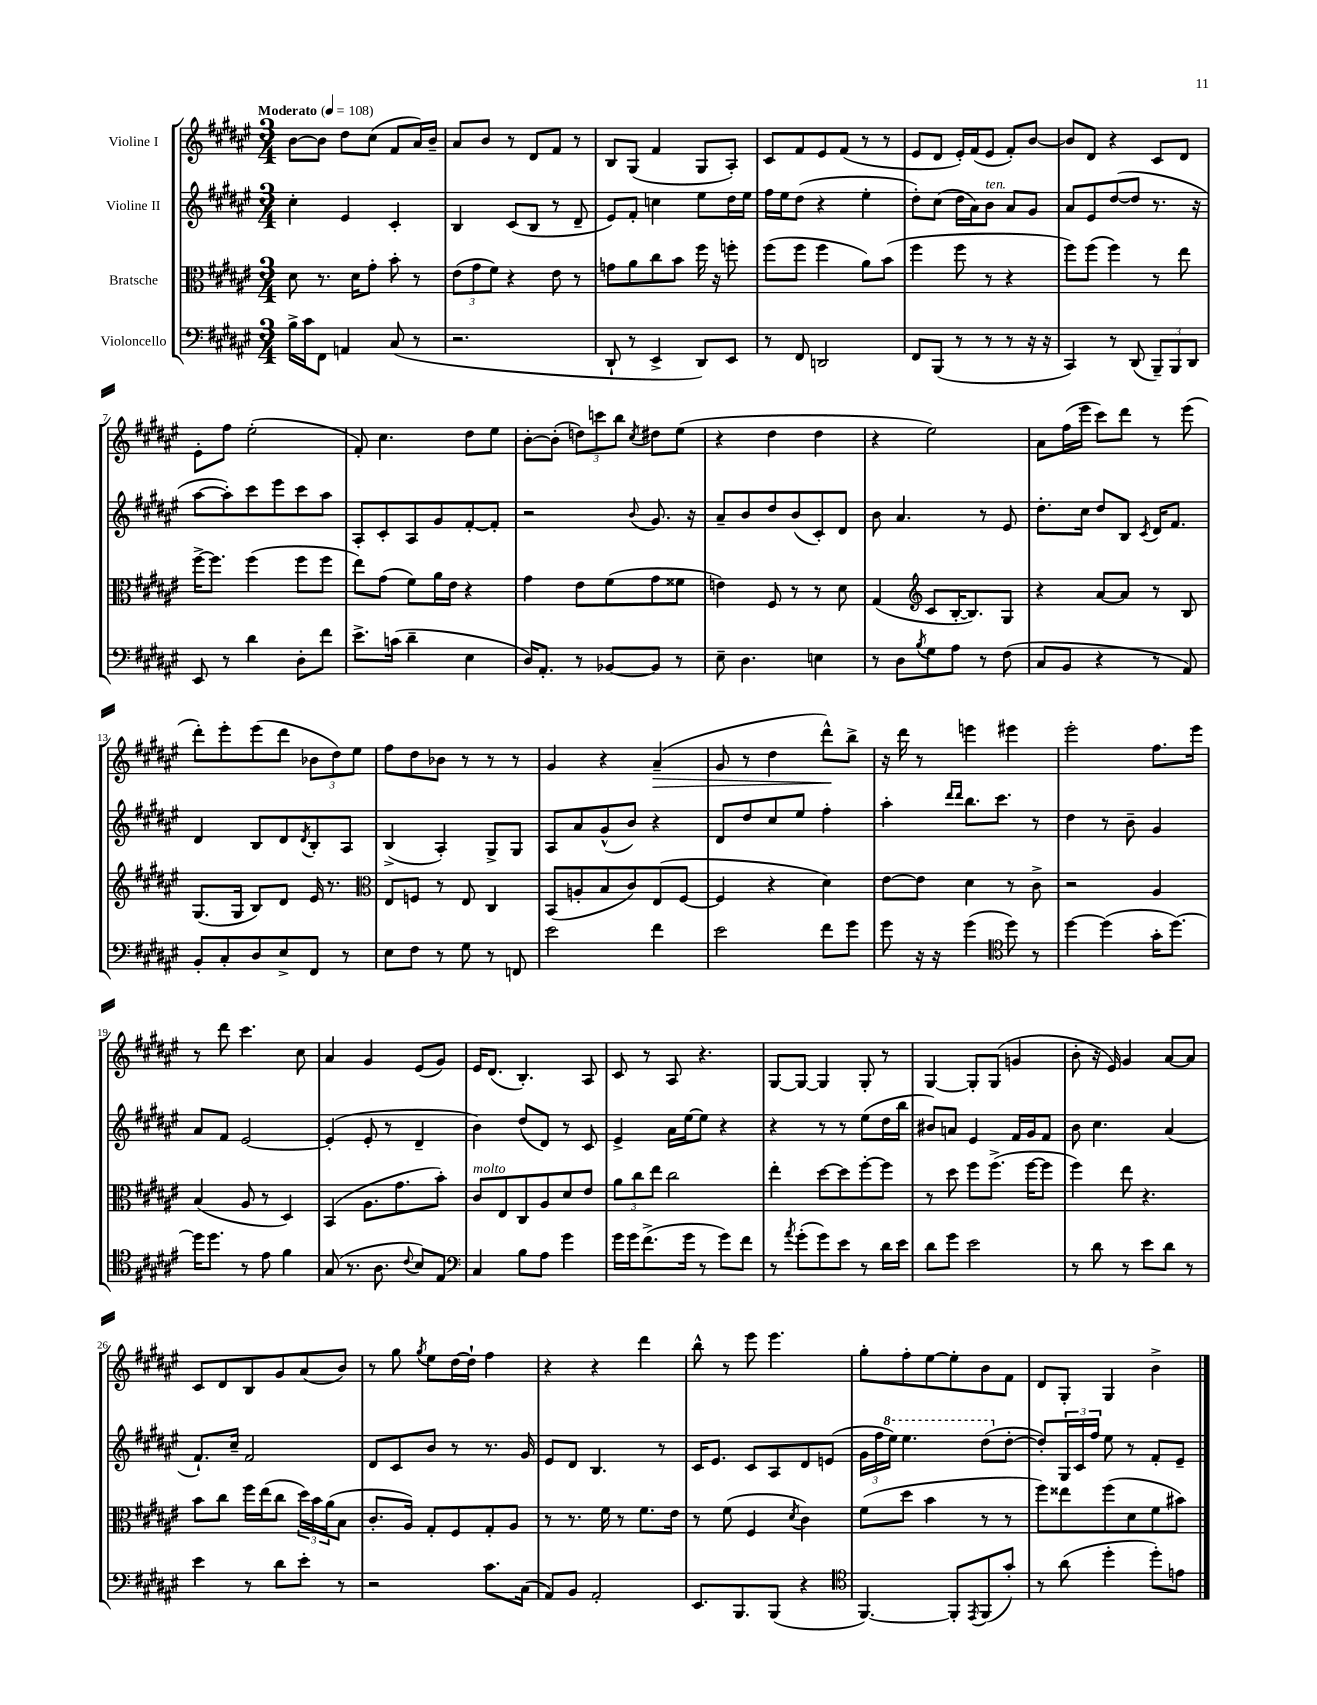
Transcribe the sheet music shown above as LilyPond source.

<<
\new StaffGroup <<
\new Staff = "s0" \with { instrumentName = "Violine I" } {
    \clef treble \key fis \major \numericTimeSignature \time 3/4 \tempo "Moderato" 4 = 108
    b'8~ b'8 dis''8 cis''8( fis'8 ais'16) b'16-- |
    ais'8 b'8 r8 dis'8 fis'8 r8 |
    b8 gis8( fis'4 gis8 ais8-.) |
    cis'8 fis'8 eis'8 fis'8( r8 r8 |
    eis'8 dis'8 eis'16-.) fis'16( eis'8 fis'8-.) b'8~ |
    b'8 dis'8 r4 cis'8 dis'8 |
    eis'8-. fis''8 eis''2-.( |
    fis'8-.) cis''4. dis''8 eis''8 |
    b'8~-. b'8-.( \tuplet 3/2 { d''8) c'''8 b''8 } \acciaccatura { cis''8 } dis''8 eis''8( |
    r4 dis''4 dis''4 |
    r4 eis''2) |
    ais'8 fis''16( eis'''16 cis'''8) dis'''8 r8 eis'''8( |
    dis'''8-.) eis'''8-. eis'''8( dis'''8 \tuplet 3/2 { bes'8 dis''8) eis''8 } |
    fis''8 dis''8 bes'8 r8 r8 r8 |
    gis'4 r4 ais'4--\>( |
    gis'8 r8 dis''4 dis'''8-^\!) b''8-> |
    r16 dis'''16 r8 e'''4 eis'''4 |
    eis'''2-. fis''8. eis'''16 |
    r8 dis'''8 cis'''4. cis''8 |
    ais'4 gis'4 eis'8( gis'8) |
    eis'16 dis'8.( b4.-.) ais8 |
    cis'8 r8 ais8 r4. |
    gis8~ gis8~ gis4 gis8-. r8 |
    gis4~ gis8-. gis8( g'4 |
    b'8-. r16 eis'16) gis'4 ais'8~ ais'8 |
    cis'8 dis'8 b8 gis'8 ais'8( b'8) |
    r8 gis''8 \acciaccatura { gis''8 } eis''8 dis''16~ dis''16-! fis''4 |
    r4 r4 dis'''4 |
    b''8-^ r8 eis'''8 eis'''4. |
    gis''8-. fis''8-. eis''8~ eis''8-. b'8 fis'8 |
    dis'8 gis8-. gis4 b'4-> \bar "|." |
}
\new Staff = "s1" \with { instrumentName = "Violine II" } {
    \clef treble \key fis \major \numericTimeSignature \time 3/4
    cis''4-. eis'4 cis'4-. |
    b4 cis'8( b8 r8 dis'8-- |
    eis'8) fis'8-. c''4 eis''8 dis''16 eis''16 |
    fis''16 eis''16 dis''8( r4 eis''4-. |
    dis''8-.) cis''8( dis''16 ais'16) b'8^\markup { \italic "ten." } ais'8 gis'8 |
    ais'8 eis'8 dis''8~( dis''8 r8. r16 |
    ais''8~ ais''8-.) cis'''8 eis'''8 cis'''8 ais''8 |
    ais8-. cis'8-. ais8 gis'8 fis'8~-. fis'8-. |
    r2 \appoggiatura { b'8 } gis'8. r16 |
    ais'8-- b'8 dis''8 b'8( cis'8-.) dis'8 |
    b'8 ais'4. r8 eis'8 |
    dis''8.-. cis''16 dis''8 b8 \acciaccatura { cis'8 } dis'16 fis'8. |
    dis'4 b8 dis'8 \acciaccatura { dis'8 } b8-. ais8 |
    b4->( ais4-.) gis8-> gis8 |
    ais8 ais'8 gis'8-^( b'8) r4 |
    dis'8 dis''8 cis''8 eis''8 fis''4-. |
    ais''4-. \grace { dis'''16 dis'''16 } b''8. cis'''8. r8 |
    dis''4 r8 b'8-- gis'4 |
    ais'8 fis'8 eis'2~ |
    eis'4-.( eis'8-. r8 dis'4-- |
    b'4) dis''8( dis'8) r8 cis'8 |
    eis'4-> ais'16 eis''16~ eis''8 r4 |
    r4 r8 r8 eis''8( dis''16 b''16 |
    bis'8) a'8 eis'4 fis'16 gis'16 fis'8 |
    b'8 cis''4. ais'4( |
    fis'8.-!) cis''16-- fis'2 |
    dis'8 cis'8 b'8 r8 r8. gis'16 |
    eis'8 dis'8 b4. r8 |
    cis'16 eis'8. cis'8 ais8 dis'8 e'8( |
    \tuplet 3/2 { gis'16 fis''16 \ottava #1 eis'''16) } eis'''4. dis'''8( \ottava #0 dis''8~-. |
    dis''8-.) \tuplet 3/2 { gis16 cis'16 fis''16 } eis''8 r8 fis'8-. eis'8-- \bar "|." |
}
\new Staff = "s2" \with { instrumentName = "Bratsche" } {
    \clef alto \key fis \major \numericTimeSignature \time 3/4
    dis'8 r8. dis'16 gis'8-. b'8-. r8 |
    \tuplet 3/2 { eis'8( gis'8 fis'8) } r4 eis'8 r8 |
    g'8 ais'8 cis''8 b'8 fis''16 r16 f''8-. |
    fis''8( fis''8 fis''4 ais'8) b'8( |
    fis''4 fis''8 r8 r4 |
    fis''8) fis''8( fis''4) r8 eis''8 |
    fis''16~-> fis''8. fis''4( fis''8 fis''8 |
    eis''8) gis'8( fis'8) ais'16 eis'16 r4 |
    gis'4 eis'8 fis'8( gis'8 fisis'8 |
    e'4) fis8 r8 r8 dis'8 |
    gis4( \clef treble cis'8 b16~-. b8.) gis8 |
    r4 ais'8~ ais'8 r8 b8 |
    gis8.( gis16 b8) dis'8 eis'16 r8. |
    \clef alto eis8 f8 r8 eis8 cis4 |
    b,8( a8-. b8 cis'8) eis8( fis8~ |
    fis4 r4 dis'4) |
    eis'8~ eis'8 dis'4 r8 cis'8-> |
    r2 ais4 |
    b4( ais8 r8 dis4) |
    b,4( ais8. gis'8. b'8-.) |
    cis'8^\markup { \italic "molto" } eis8 cis8 ais8 dis'8 eis'8 |
    \tuplet 3/2 { ais'8 cis''8 eis''8 } cis''2 |
    eis''4-. dis''8~ dis''8 fis''8~-. fis''8 |
    r8 dis''8 fis''8 fis''8.->( fis''16~ fis''8 |
    fis''4) eis''8 r4. |
    b'8 cis''8 fis''16 eis''16( cis''8 \tuplet 3/2 { dis''16) b'16 ais'16( } b8 |
    cis'8.-. ais16) gis8-. fis8 gis8-. ais8 |
    r8 r8. fis'16 r8 fis'8. eis'16 |
    r8 fis'8( fis4 \acciaccatura { dis'8 } cis'4) |
    fis'8( dis''8 b'4 r8 r8 |
    fis''8) eisis''8 fis''8( dis'8 fis'8 bis'8) \bar "|." |
}
\new Staff = "s3" \with { instrumentName = "Violoncello" } {
    \clef bass \key fis \major \numericTimeSignature \time 3/4
    b16-> cis'16 fis,8 a,4 cis8( r8 |
    r2. |
    dis,8-! r8 eis,4-> dis,8) eis,8 |
    r8 fis,8 d,2 |
    fis,8 b,,8( r8 r8 r8 r16 r16 |
    cis,4) r8 dis,8( \tuplet 3/2 { b,,8--) b,,8 dis,8 } |
    eis,8 r8 dis'4 dis8-. fis'8 |
    eis'8.-> c'16( dis'4-- eis4 |
    dis16) ais,8.-. r8 bes,8~ bes,8 r8 |
    eis8-- dis4. e4 |
    r8 dis8 \acciaccatura { b8 } gis8 ais8 r8 fis8( |
    cis8 b,8 r4 r8 ais,8) |
    b,8-. cis8-. dis8 eis8-> fis,8 r8 |
    eis8 fis8 r8 gis8 r8 f,8 |
    eis'2 fis'4 |
    eis'2 fis'8 gis'8 |
    gis'8 r16 r16 gis'4( \clef tenor dis''8) r8 |
    dis''4~ dis''4( gis'16-. dis''8.~) |
    dis''16 dis''8. r8 eis'8 fis'4 |
    gis8( r8. ais8. \appoggiatura { cis'8 } b8) eis8 |
    \clef bass cis4 b8 ais8 gis'4 |
    gis'16 gis'16 fis'8.->( gis'16 r8 gis'8) fis'8 |
    r8 \acciaccatura { ais'8 } gis'8-.( gis'8) eis'8 r8 dis'16 eis'16 |
    dis'8 gis'8 eis'2 |
    r8 dis'8 r8 eis'8 dis'8 r8 |
    eis'4 r8 dis'8 eis'8-. r8 |
    r2 cis'8. cis16( |
    ais,8) b,8 ais,2-. |
    eis,8. b,,8. b,,8( r4 |
    \clef tenor fis,4.~) fis,8-. \acciaccatura { eis,8 } fis,8( gis'8-.) |
    r8 ais'8( dis''4-. dis''8-.) e'8 \bar "|." |
}
>>
>>
